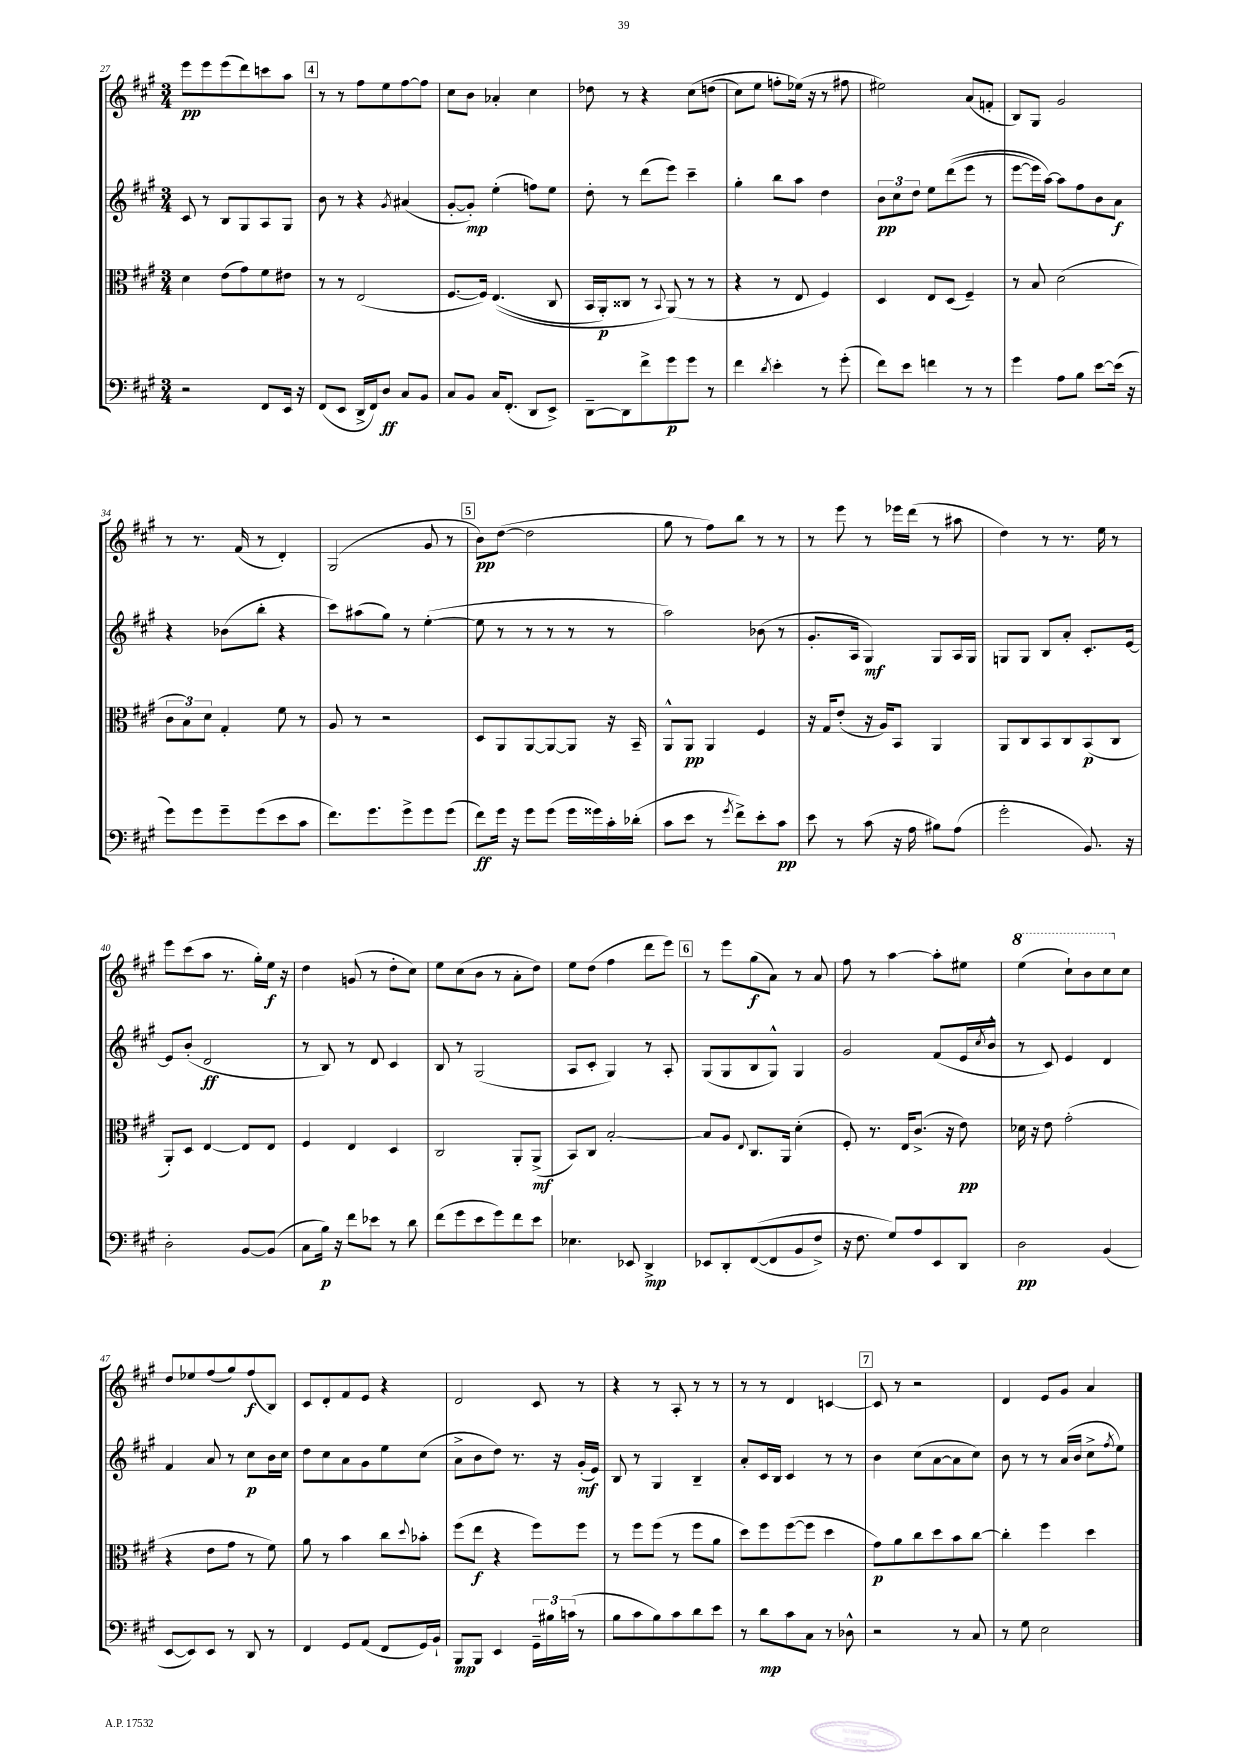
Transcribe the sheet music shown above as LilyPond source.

<<
\new StaffGroup <<
\new Staff = "s0" {
    \clef treble \key a \major \numericTimeSignature \time 3/4
    e'''8\pp e'''8 e'''8( d'''8) c'''8 a''8 |
    \mark \markup { \box "4" } r8 r8 fis''8 e''8 fis''8~ fis''8 |
    cis''8 b'8 aes'4-. cis''4 |
    des''8 r8 r4 cis''8\( d''8( |
    cis''8) e''8 f''8-. ees''16(\) r16 r8 fis''8 |
    eis''2) a'8( f'8-. |
    b8) gis8 gis'2 |
    r8 r8. fis'16( r8 d'4-.) |
    gis2( gis'8 r8 |
    \mark \markup { \box "5" } b'8\pp) d''8~( d''2 |
    gis''8 r8 fis''8) b''8 r8 r8 |
    r8 e'''8 r8 ees'''16 d'''16( r8 ais''8 |
    d''4) r8 r8. e''16 r8 |
    e'''8 cis'''8( a''8 r8. gis''16-.) e''16\f r16 |
    d''4 g'8( r8 d''8-. cis''8) |
    e''8 cis''8( b'8 r8 a'8-. d''8) |
    e''8 d''8( fis''4 d'''8 e'''8) |
    \mark \markup { \box "6" } r8 e'''8 gis''8\f( a'8) r8 a'8 |
    fis''8 r8 a''4~ a''8-. eis''8 |
    \ottava #1 e'''4( cis'''8-!) b''8 cis'''8 \ottava #0 cis''8 |
    d''8 ees''8 fis''8( gis''8) fis''8\f( b8) |
    cis'8 d'8-. fis'8 e'8 r4 |
    d'2 cis'8 r8 |
    r4 r8 a8-. r8 r8 |
    r8 r8 d'4 c'4~ |
    \mark \markup { \box "7" } c'8 r8 r2 |
    d'4 e'8 gis'8 a'4 \bar "|." |
}
\new Staff = "s1" {
    \clef treble \key a \major \numericTimeSignature \time 3/4
    cis'8 r8 b8 gis8 a8 gis8 |
    \mark \markup { \box "4" } b'8 r8 r4 \acciaccatura { gis'8 } ais'4( |
    gis'8~-. gis'8-.\mp) e''4-.( f''8) e''8 |
    d''8-. r8 d'''8( e'''8) cis'''4-- |
    gis''4-. b''8 a''8 d''4 |
    \tuplet 3/2 { b'8\pp cis''8 d''8 } e''8 d'''8(\( e'''8 r8 |
    e'''8~ e'''16) a''16~\) a''8 fis''8 b'8 a'8\f |
    r4 bes'8( b''8-. r4 |
    cis'''8) ais''8( gis''8) r8 e''4~-.( |
    \mark \markup { \box "5" } e''8 r8 r8 r8 r8 r8 |
    a''2) bes'8( r8 |
    gis'8.-. a16 gis4\mf) gis8 a16 gis16 |
    g8 g8 b8 a'8-. cis'8.-. e'16~ |
    e'8 b'8-.( d'2\ff |
    r8 b8) r8 d'8 cis'4 |
    b8 r8 gis2( |
    a8 cis'8-. gis4) r8 a8-. |
    \mark \markup { \box "6" } gis8( gis8 b8 gis8-^) gis4 |
    gis'2 fis'8( e'16 \acciaccatura { cis''8 } b'16-^ |
    r8 cis'8) e'4 d'4 |
    fis'4 a'8 r8 cis''8\p b'16 cis''16 |
    d''8 cis''8 a'8 gis'8 e''8 cis''8( |
    a'8-> b'8 d''8) r8. r16 gis'16-.\mf( e'16) |
    b8 r8 gis4 b4-- |
    a'8-. cis'16 b16 cis'4 r8 r8 |
    \mark \markup { \box "7" } b'4 cis''8( a'8~ a'8 cis''8) |
    b'8 r8 r8 a'16( b'16 cis''8-> \acciaccatura { fis''8 } e''8) \bar "|." |
}
\new Staff = "s2" {
    \clef alto \key a \major \numericTimeSignature \time 3/4
    d'4 e'8( gis'8) fis'8 eis'8 |
    \mark \markup { \box "4" } r8 r8 e2( |
    fis8.~ fis16) e4.(\( cis8 |
    b,16 a,16-.\p) cisis8 r8 \appoggiatura { b,8 } a,8(\) r8 r8 |
    r4 r8 e8 fis4) |
    d4 e8 d8( fis4--) |
    r8 b8 d'2( |
    \tuplet 3/2 { cis'8 b8) d'8 } gis4-. fis'8 r8 |
    a8 r8 r2 |
    \mark \markup { \box "5" } d8 a,8 a,8~ a,8~ a,8 r16 b,16-- |
    a,8-^ a,8\pp a,4 fis4 |
    r16 gis16 e'8-.( r16 a16) b,8 a,4 |
    a,8 cis8 b,8 cis8 b,8\p( cis8 |
    a,8-.) d8 e4~ e8 e8 |
    fis4 e4 d4 |
    cis2 a,8-. a,8->\mf( |
    b,8) cis8 b2~-. |
    \mark \markup { \box "6" } b8 a8 \appoggiatura { e8 } cis8. a,16 d'4-.( |
    fis8-.) r8. e16 cis'8.->( r16 e'8\pp) |
    des'16 r16 e'8 gis'2-.( |
    r4 e'8 gis'8 r8 fis'8) |
    a'8 r8 b'4 cis''8 \appoggiatura { d''8 } bes'8-. |
    fis''8( e''8\f r4 fis''8) fis''8 |
    r8 fis''8 fis''8( r8 fis''8 a'8 |
    d''8) fis''8 fis''8~( fis''8 d''4 |
    \mark \markup { \box "7" } gis'8\p) a'8 cis''8 d''8 b'8 cis''8~ |
    cis''4-. fis''4 d''4 \bar "|." |
}
\new Staff = "s3" {
    \clef bass \key a \major \numericTimeSignature \time 3/4
    r2 fis,8 e,16 r16 |
    \mark \markup { \box "4" } fis,8( e,8 d,16-> fis,16) d8\ff cis8 b,8 |
    cis8 b,8 cis16 fis,8.-.( d,8 e,8->) |
    d,8~-- d,8 fis'8-> gis'8\p gis'8 r8 |
    fis'4 \acciaccatura { d'8 } e'4-. r8 gis'8-.( |
    fis'8) e'8 f'4 r8 r8 |
    gis'4 a8 b8 e'8~ e'16( r16 |
    gis'8) gis'8 gis'8-- gis'8( e'8 cis'8 |
    fis'8.) gis'8. gis'8-> gis'8 gis'8( |
    \mark \markup { \box "5" } fis'8\ff) gis'16 r16 gis'8 gis'8( gis'16 gisis'16) cis'16-. des'16-.( |
    cis'8 e'8 r8 \acciaccatura { gis'8 } fis'8->) e'8-. cis'8\pp |
    e'8 r8 cis'8( r16 a16 bis8) a8( |
    gis'2-. b,8.) r16 |
    d2-. b,8~ b,8( |
    cis8 b16\p) r16 fis'8 ees'8 r8 d'8 |
    fis'8( gis'8 e'8 gis'8) fis'8 e'8 |
    ees4. ees,8 d,4->\mp |
    \mark \markup { \box "6" } ees,8 d,8-. fis,8~(\( fis,8 b,8 fis8->) |
    r16 fis8. gis8\) a8 e,8 d,8 |
    d2\pp b,4( |
    e,8~ e,8) e,8 r8 d,8 r8 |
    fis,4 gis,8 a,8( fis,8 gis,16) b,16-! |
    b,,8\mp b,,8 e,4 \tuplet 3/2 { gis,16-- bis16 c'16( } r8 |
    b8 cis'8 b8) cis'8 d'8 e'8 |
    r8 d'8\mp cis'8 cis8 r8 des8-^ |
    \mark \markup { \box "7" } r2 r8 cis8 |
    r8 gis8 e2 \bar "|." |
}
>>
>>
\layout { \context { \Score currentBarNumber = #27 } }
